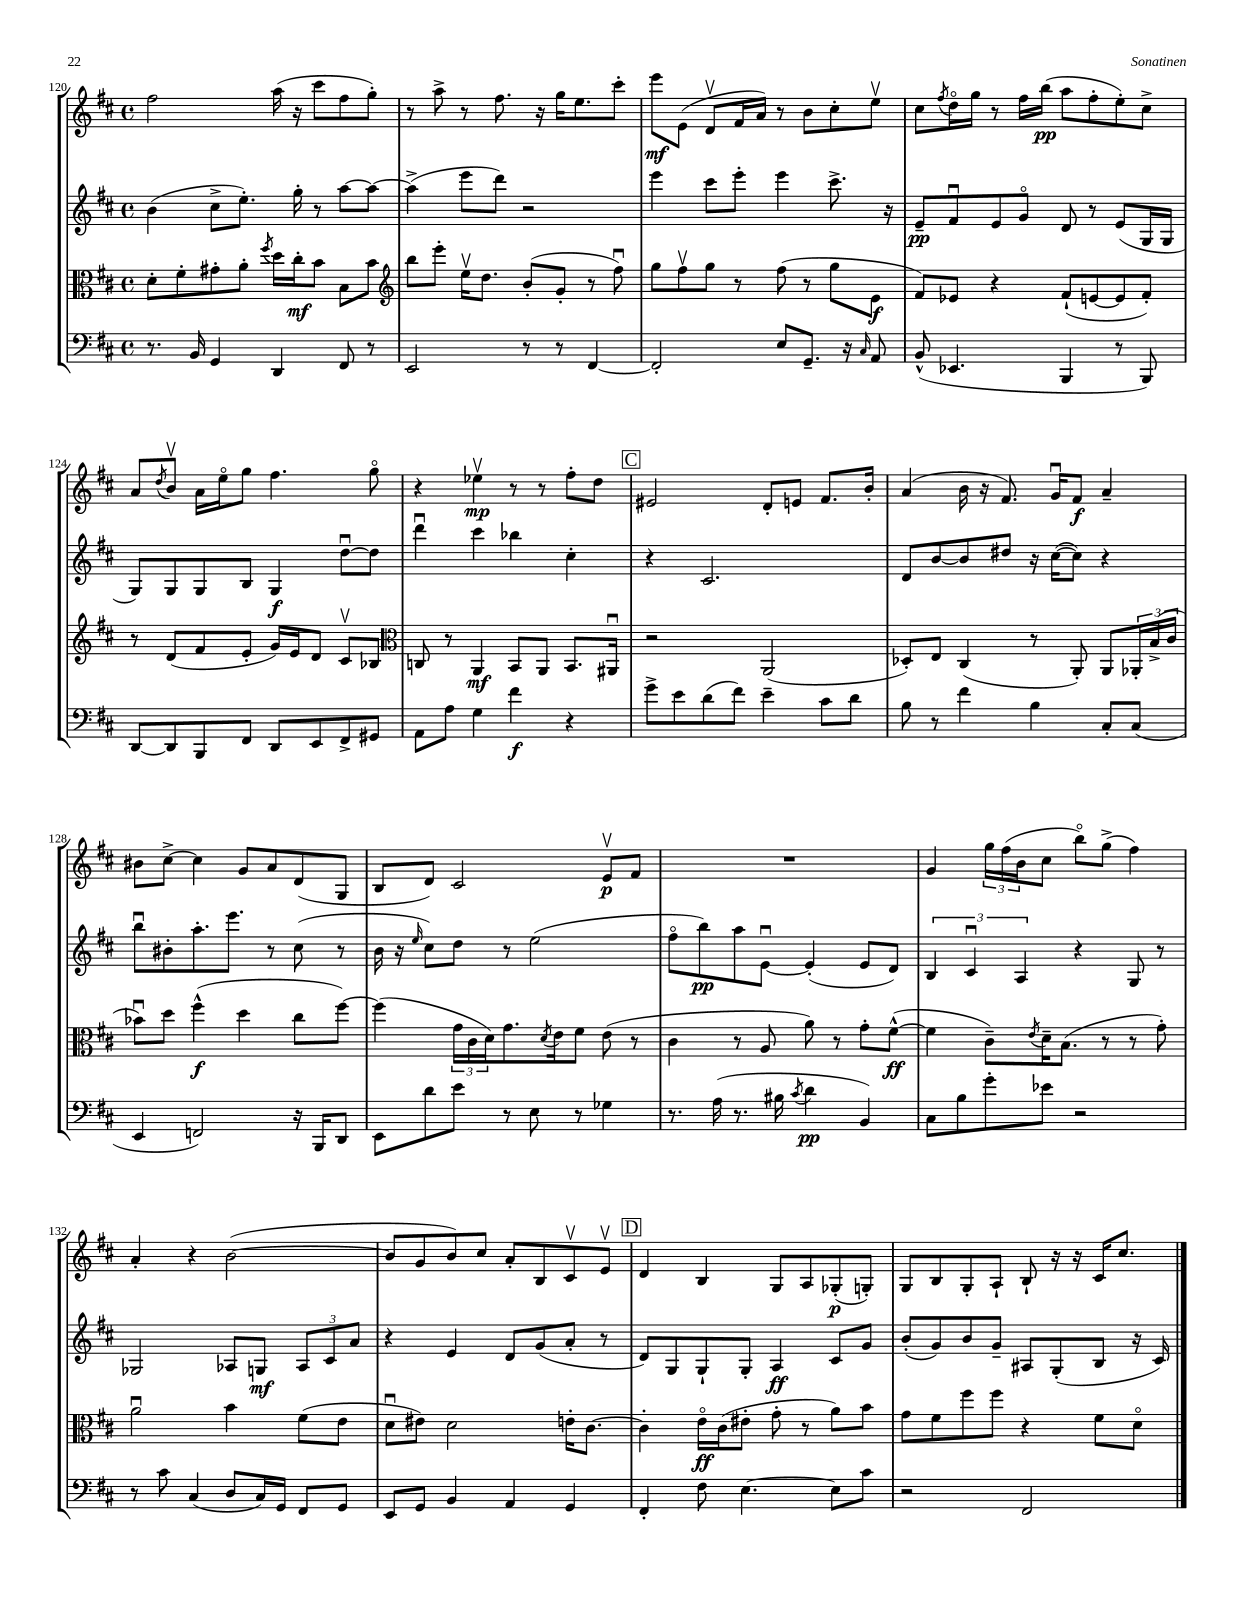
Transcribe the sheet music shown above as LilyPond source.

<<
\new StaffGroup <<
\new Staff = "s0" {
    \clef treble \key d \major \defaultTimeSignature \time 4/4
    fis''2 a''16( r16 cis'''8 fis''8 g''8-.) |
    r8 a''8-> r8 fis''8. r16 g''16 e''8. cis'''8-. |
    e'''8\mf e'8( d'8\upbow fis'16 a'16) r8 b'8 cis''8-. e''8\upbow |
    cis''8 \acciaccatura { fis''8 } d''16\flageolet g''16 r8 fis''16 b''16\pp( a''8 fis''8-. e''8-.) cis''8-> |
    a'8 \acciaccatura { d''8 } b'8\upbow a'16 e''16\flageolet g''8 fis''4. g''8\flageolet |
    r4 ees''4\upbow\mp r8 r8 fis''8-. d''8 |
    \mark \markup { \box "C" } eis'2 d'8-. e'8 fis'8. b'16-. |
    a'4( b'16 r16 fis'8.) g'16\downbow fis'8\f a'4-- |
    bis'8 cis''8~-> cis''4 g'8 a'8 d'8( g8 |
    b8 d'8) cis'2 e'8\upbow\p fis'8 |
    R1 |
    g'4 \tuplet 3/2 { g''16 fis''16( b'16 } cis''8 b''8\flageolet) g''8->( fis''4) |
    a'4-. r4 b'2~( |
    b'8 g'8 b'8) cis''8 a'8-. b8 cis'8\upbow e'8\upbow |
    \mark \markup { \box "D" } d'4 b4 g8 a8 ges8-.\p( g8-.) |
    g8 b8 g8-. a8-! b8-! r16 r16 cis'16 cis''8. \bar "|." |
}
\new Staff = "s1" {
    \clef treble \key d \major \defaultTimeSignature \time 4/4
    b'4( cis''8-> e''8.-.) g''16-. r8 a''8~ a''8~ |
    a''4->( e'''8 d'''8) r2 |
    e'''4 cis'''8 e'''8-. e'''4 cis'''8.-> r16 |
    e'8--\pp fis'8\downbow e'8 g'8\flageolet d'8 r8 e'8( g16 g16 |
    g8) g8 g8 b8 g4\f d''8~\downbow d''8 |
    d'''4\downbow cis'''4 bes''4 cis''4-. |
    \mark \markup { \box "C" } r4 cis'2. |
    d'8 b'8~ b'8 dis''8 r16 cis''16~( cis''8) r4 |
    b''8\downbow bis'8-. a''8.-. e'''8. r8 cis''8( r8 |
    b'16 r16 \grace { e''16 } cis''8) d''8 r8 e''2( |
    fis''8\flageolet b''8\pp) a''8 e'8~\downbow e'4-.( e'8 d'8) |
    \tuplet 3/2 { b4 cis'4\downbow a4 } r4 g8 r8 |
    ges2 aes8 g8\mf \tuplet 3/2 { aes8 cis'8 a'8 } |
    r4 e'4 d'8 g'8( a'8-. r8 |
    \mark \markup { \box "D" } d'8) g8 g8-! g8-. a4\ff cis'8 g'8 |
    b'8-.( g'8) b'8 g'8-- ais8 g8-.( b8 r16 cis'16) \bar "|." |
}
\new Staff = "s2" {
    \clef alto \key d \major \defaultTimeSignature \time 4/4
    d'8-. fis'8-. gis'8-. a'8-. \acciaccatura { fis''8 } d''16 cis''16-.\mf b'8 b8 b'8 |
    \clef treble b''8 e'''8-. e''16\upbow d''8. b'8-.( g'8-. r8 fis''8\downbow) |
    g''8 fis''8\upbow g''8 r8 fis''8( r8 g''8 e'8\f |
    fis'8) ees'8 r4 fis'8-!( e'8~ e'8 fis'8-.) |
    r8 d'8( fis'8 e'8-. g'16) e'16 d'8 cis'8\upbow bes8 |
    \clef alto c8 r8 a,4\mf b,8 a,8 b,8. ais,16\downbow |
    \mark \markup { \box "C" } r2 a,2( |
    des8-.) e8 cis4( r8 a,8-.) a,8 \tuplet 3/2 { aes,16-. b16->( cis'16 } |
    bes'8\downbow) d''8 fis''4-^\f( d''4 cis''8 fis''8~) |
    fis''4( \tuplet 3/2 { g'16 cis'16 d'16) } g'8. \acciaccatura { d'8 } e'16 fis'8 e'8( r8 |
    cis'4 r8 a8 a'8) r8 g'8-. fis'8~-^\ff( |
    fis'4 cis'8--) \acciaccatura { e'8 } d'16-- b8.( r8 r8 g'8-.) |
    a'2\downbow b'4 fis'8( e'8 |
    d'8\downbow eis'8) d'2 e'16-. cis'8.~ |
    \mark \markup { \box "D" } cis'4-. e'16\flageolet\ff cis'16( eis'8-. g'8-. r8 a'8) b'8 |
    g'8 fis'8 fis''8 fis''8 r4 fis'8 d'8\flageolet \bar "|." |
}
\new Staff = "s3" {
    \clef bass \key d \major \defaultTimeSignature \time 4/4
    r8. b,16 g,4 d,4 fis,8 r8 |
    e,2 r8 r8 fis,4~ |
    fis,2-. e8 g,8.-- r16 \grace { cis16 } a,8 |
    b,8-^( ees,4. b,,4 r8 b,,8) |
    d,8~ d,8 b,,8 fis,8 d,8 e,8 fis,8-> gis,8 |
    a,8 a8 g4 fis'4\f r4 |
    \mark \markup { \box "C" } g'8-> e'8 d'8( fis'8) e'4-- cis'8 d'8 |
    b8 r8 fis'4 b4 cis8-. cis8( |
    e,4 f,2) r16 b,,16 d,8 |
    e,8 d'8 e'8 r8 e8 r8 ges4 |
    r8. a16( r8. bis16 \acciaccatura { cis'8 } d'4\pp b,4) |
    cis8 b8 g'8-. ees'8 r2 |
    r8 cis'8 cis4( d8 cis16) g,16 fis,8 g,8 |
    e,8 g,8 b,4 a,4 g,4 |
    \mark \markup { \box "D" } fis,4-. fis8 e4.~ e8 cis'8 |
    r2 fis,2 \bar "|." |
}
>>
>>
\layout { \context { \Score currentBarNumber = #120 } }
